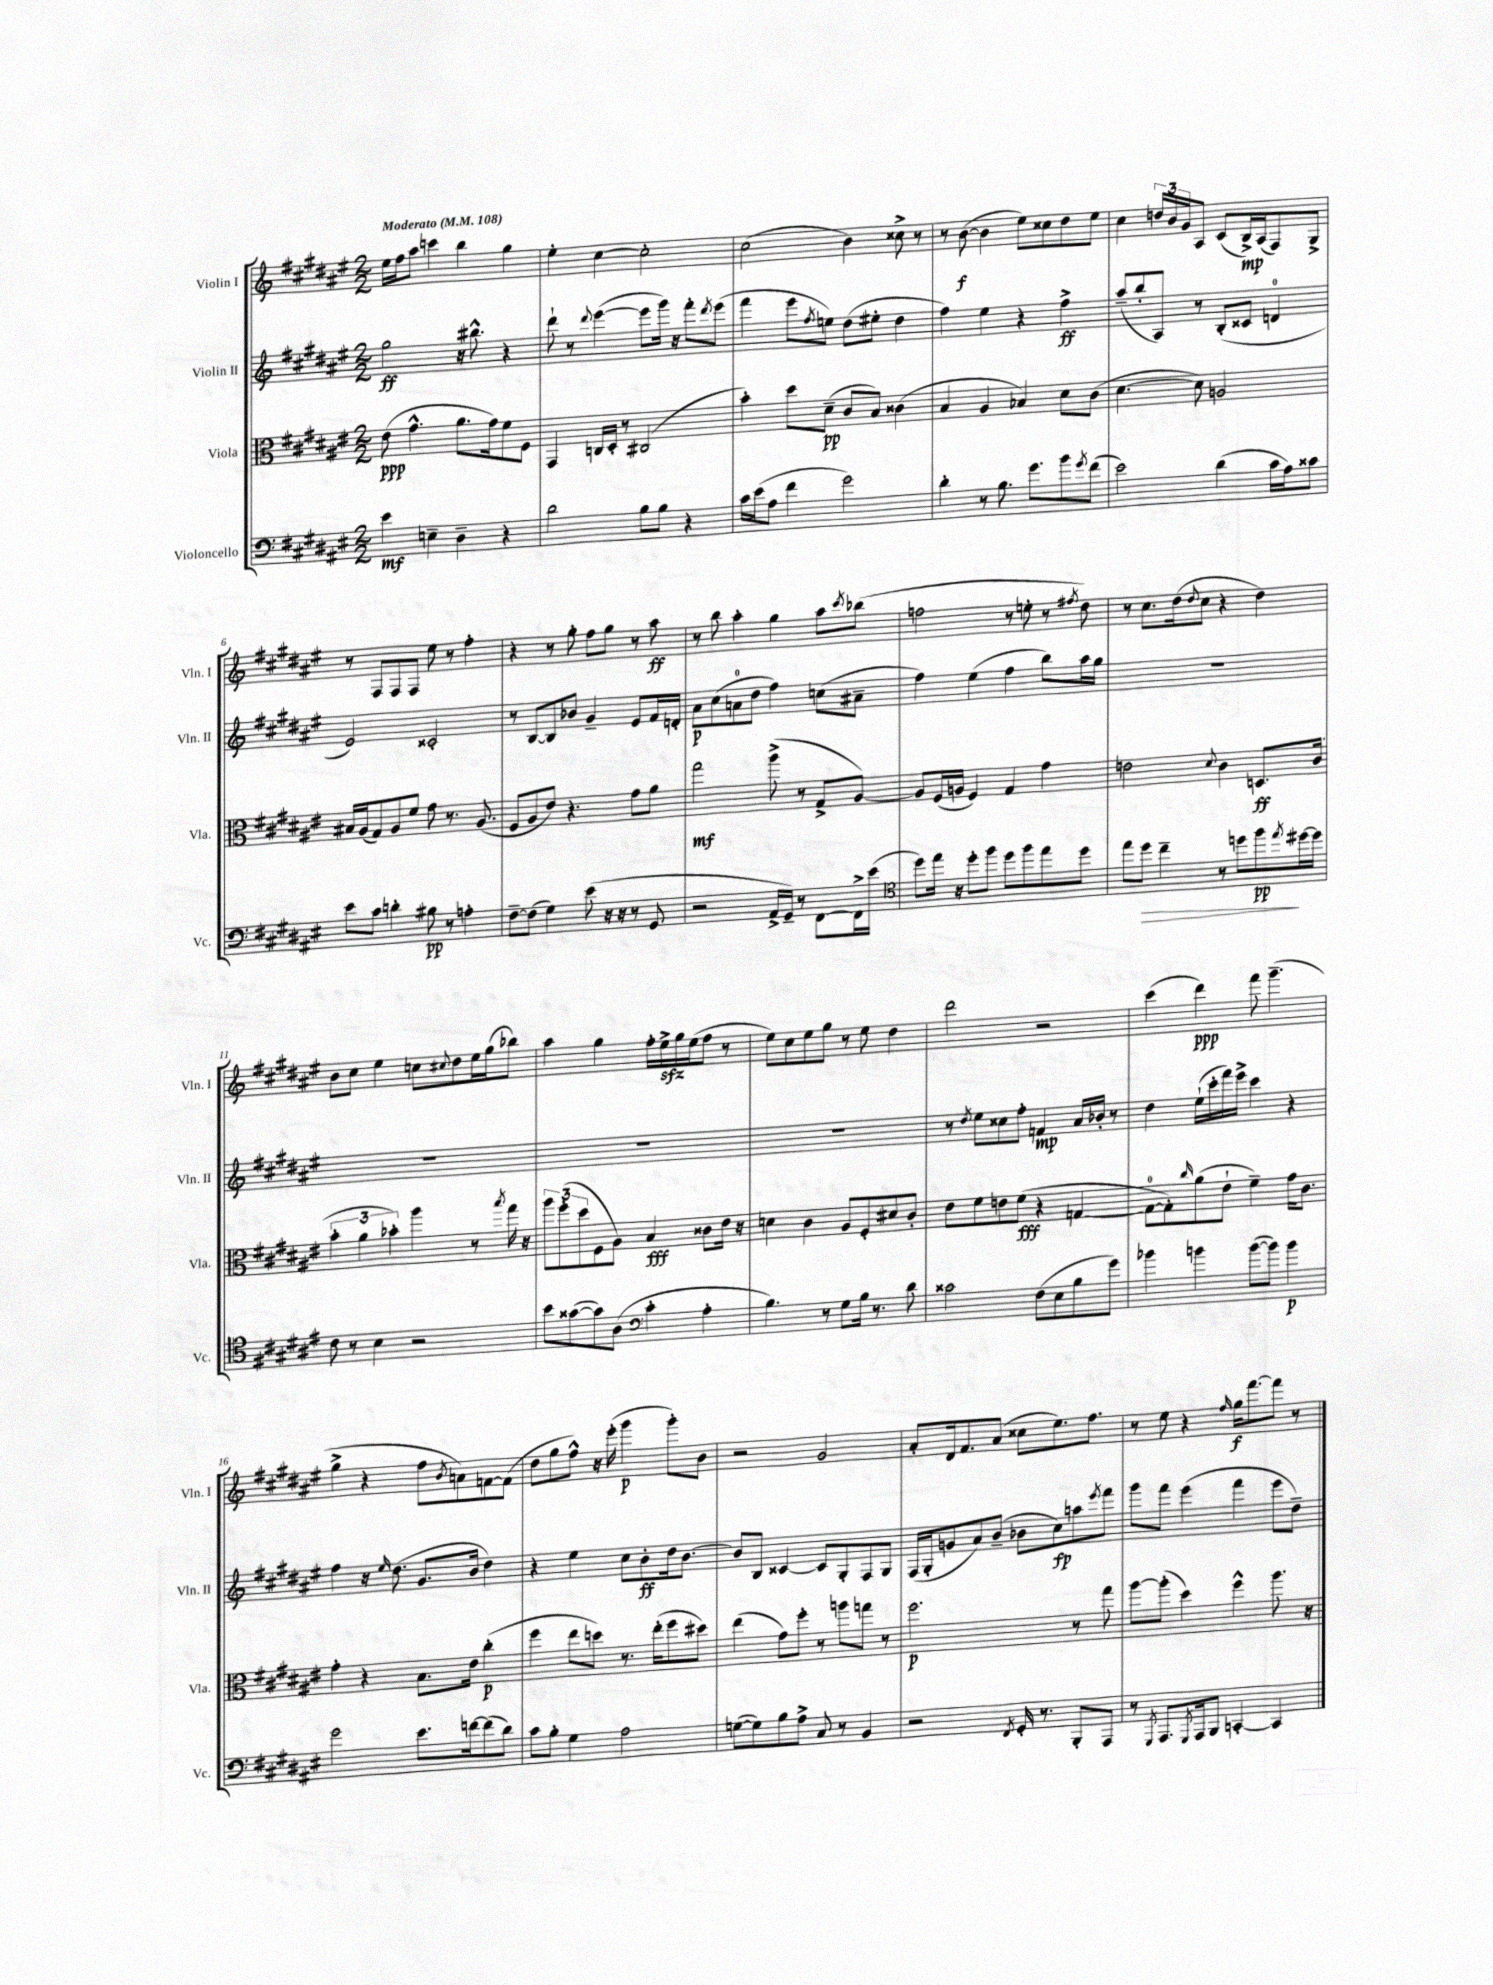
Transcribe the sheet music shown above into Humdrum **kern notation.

**kern	**dynam	**kern	**dynam	**kern	**dynam	**kern	**dynam
*part4	*part4	*part3	*part3	*part2	*part2	*part1	*part1
*staff4	*staff4	*staff3	*staff3	*staff2	*staff2	*staff1	*staff1
*I"Violoncello	*	*I"Viola	*	*I"Violin II	*	*I"Violin I	*
*I'Vc.	*	*I'Vla.	*	*I'Vln. II	*	*I'Vln. I	*
*clefF4	*	*clefC3	*	*clefG2	*	*clefG2	*
*k[f#c#g#d#a#e#]	*	*k[f#c#g#d#a#e#]	*	*k[f#c#g#d#a#e#]	*	*k[f#c#g#d#a#e#]	*
*M2/2	*	*M2/2	*	*M2/2	*	*M2/2	*
*MM108	*	*MM108	*	*MM108	*	*MM108	*
=1	=1	=1	=1	=1	=1	=1	=1
!	!	!	!	!	!	!LO:TX:a:B:t=Moderato	!
4e#\	mf	(8e#\	ppp	2gg#\	ff	16ee#\LL	.
.	.	.	.	.	.	16ff#\J	.
.	.	4.g#^^\	.	.	.	8aa#\J	.
4En~\	.	.	.	.	.	4cccn\	.
4D#~\	.	8.a#\L	.	16r	.	4bb\	.
.	.	.	.	8.bb#X^^\	.	.	.
.	.	16g#\k)	.	.	.	.	.
4r	.	8f#\	.	4r	.	4gg#\	.
.	.	8F#\J	.	.	.	.	.
=2	=2	=2	=2	=2	=2	=2	=2
2d#\	.	4GG#/	.	8ddd#`\	.	4ee#'\	.
.	.	.	.	8r	.	.	.
.	.	.	.	8qqddd#/	.	.	.
.	.	16Cn/LL	.	([4eee#\	.	[4cc#\	.
.	.	16D#'/JJ	.	.	.	.	.
.	.	8r	.	.	.	.	.
8B\L	.	(2C#X/	.	8eee#\L]	.	2cc#'\]	.
8B\J	.	.	.	16ggg#\Jk)	.	.	.
.	.	.	.	16r	.	.	.
4r	.	.	.	8fff#'\L	.	.	.
.	.	.	.	8qddd#/	.	.	.
.	.	.	.	(8eee#\J	.	.	.
=3	=3	=3	=3	=3	=3	=3	=3
16c#\LL	.	4b'\)	.	4fff#\	.	(2cc#\	.
(16e#\J	.	.	.	.	.	.	.
8A#\J	.	.	.	.	.	.	.
4f#\	.	8dd#\L	.	8eee#\L	.	.	.
.	.	.	.	8qff#/	.	.	.
.	.	(8d#~\J	pp	8een\J)	.	.	.
2g#\)	.	8c#/L	.	(8dd#\L	.	4b\)	.
.	.	8B/J)	.	8ee#X'\J	.	.	.
.	.	(4c##X\	.	4dd#\	.	8cc##X^\	.
.	.	.	.	.	.	8r	.
=4	=4	=4	=4	=4	=4	=4	=4
4d#'\	.	4B/	.	4ff#\)	.	8r	.
.	.	.	.	.	.	([8b\	f
8r	.	4A#/	.	4ee#\	.	4b\]	.
8.B\	.	.	.	.	.	.	.
.	.	4B-X/)	.	4r	.	8ee#\L)	.
8.g#\L	.	.	.	.	.	.	.
.	.	.	.	.	.	8cc##X\	.
8b\	.	8d#\L	.	4ff#^\	ff	8dd#\	.
8qg#/	.	.	.	.	.	.	.
(8f#\J	.	(8c#\J	.	.	.	8ee#\J	.
=5	=5	=5	=5	=5	=5	=5	=5
2e#\)	.	[4.d#\	.	(8aa#~/L	.	4cc#\	.
.	.	.	.	8bb'/	.	.	.
.	.	.	.	8A#/J)	.	24ddn/LL	.
.	.	.	.	.	.	24b/	.
.	.	.	.	.	.	24g#/J	.
.	.	8d#\])	.	8r	.	8A#/J	.
(4d#\	.	2An/	.	(8B'/L	.	(8c#/L	.
.	.	.	.	8c##X/J	.	16B^/L)	mp
.	.	.	.	.	.	(16A#/J	.
16c#\LL	.	.	.	4dn/	.	8F#/)	.
16A#\J)	.	.	.	.	.	.	.
8c##X\J	.	.	.	.	.	8G#^/J	.
!!LO:LB:g=z
=6	=6	=6	=6	=6	=6	=6	=6
8e#\L	.	16B#X/LL	.	2e#/)	.	8r	.
.	.	(16A#/J	.	.	.	.	.
8c#\J	.	8G#/)	.	.	.	8F#/L	.
4dn'\	.	8A#/	.	.	.	8F#/	.
.	.	8f#/J	.	.	.	8F#/J	.
8B#X\	pp	8g#\	.	2c##X'/	.	8ee#\	.
8r	.	8.r	.	.	.	8r	.
4An'\	.	.	.	.	.	4ff#'\	.
.	.	(8.A#/	.	.	.	.	.
=7	=7	=7	=7	=7	=7	=7	=7
[8F#~\L	.	8F#/L	.	8r	.	4r	.
(8F#\J]	.	8A#/	.	[8B/L	.	.	.
4G#\)	.	8e#/J)	.	8B/]	.	8r	.
.	.	4.r	.	8b-X/J	.	8gg#'\	.
(8e#\	.	.	.	4g#~/	.	8ff#\L	.
16r	.	.	.	.	.	8gg#\J	.
16r	.	.	.	.	.	.	.
8r	.	8g#\L	.	8e#/L	.	8r	.
8GG#/	.	8a#\J	.	16f#/L	.	8aa#\	ff
.	.	.	.	16dn'/JJ	.	.	.
=8	=8	=8	=8	=8	=8	=8	=8
2r	.	2gg#\	mf	8a#\L	p	8r	.
.	.	.	.	(8cc#\	.	8bb\	.
.	.	.	.	8an\	.	4aa#'\	.
.	.	.	.	8dd#\J	.	.	.
16AA#^/LL	.	(8aa#^\	.	4ff#\)	.	4gg#\	.
16GG#~/JJ)	.	.	.	.	.	.	.
8r	.	8r	.	.	.	.	.
[8FF#\L	.	8G#^/L	.	(8ccn\L	.	8aa#\L	.
.	.	.	.	.	.	8qccc#/	.
16FF#^\L]	.	[8A#/J)	.	8a#X~\J	.	(8bb-X\J	.
(16e#\JJ	.	.	.	.	.	.	.
=9	=9	=9	=9	=9	=9	=9	=9
*clefC4	*	*	*	*	*	*	*
8dd#\L)	.	8A#/L]	.	4ff#\)	.	2ffn\	.
16ee#\Jk	.	(16F#/L	.	.	.	.	.
16r	.	16An/JJ	.	.	.	.	.
8dd#'\L	.	4F#/)	.	(4ee#\	.	.	.
8ff#\J	.	.	.	.	.	.	.
8dd#\L	.	4G#/	.	4ff#\	.	8r	.
8ff#\	.	.	.	.	.	8een'\	.
8ee#\	.	4g#\	.	8bb\L)	.	8r	.
.	.	.	.	.	.	8qff#X/	.
8dd#\J	.	.	.	16aa#\L	.	8dd#\)	.
.	.	.	.	16gg#\JJ	.	.	.
=10	=10	=10	=10	=10	=10	=10	=10
8ee#\L	.	2en\	.	1r	.	8r	.
!	!LO:HP:b	!	!	!	!	!	!
8dd#\J	>	.	.	.	.	8.cc#\L	.
4cc#~\	.	.	.	.	.	.	.
.	.	.	.	.	.	(16dd#\k	.
.	.	.	.	.	.	8qqdd#/	.
.	.	.	.	.	.	8cc#\J	.
.	.	8qqd#/	.	.	.	.	.
8r	.	4c#\	.	.	.	4r	.
8ddn\L	.	.	.	.	.	.	.
8ff#\	pp	8.Dn/L	ff	.	.	4dd#\)	.
8qee#/	.	.	.	.	.	.	.
[16dd#X\L	]	.	.	.	.	.	.
16dd#\JJ]	.	(16c#/Jk	.	.	.	.	.
!!LO:LB:g=z
=11	=11	=11	=11	=11	=11	=11	=11
8c#\	.	6b'\	.	1r	.	8b\L	.
8r	.	.	.	.	.	8cc#\J	.
.	.	6a#\	.	.	.	.	.
4B\	.	.	.	.	.	4ee#\	.
.	.	6b-X'\)	.	.	.	.	.
2r	.	4aa#\	.	.	.	8ccn\L	.
.	.	.	.	.	.	8qqcc#X/	.
.	.	.	.	.	.	8dd#\	.
.	.	8r	.	.	.	16ee#\L	.
.	.	.	.	.	.	(16gg#\J	.
.	.	8qbb/	.	.	.	.	.
.	.	16gg#\	.	.	.	8bb-X\J)	.
.	.	16r	.	.	.	.	.
=12	=12	=12	=12	=12	=12	=12	=12
8b\L	.	12aa#\L	.	1r	.	4aa#\	.
.	.	(12ff#'\	.	.	.	.	.
([8g##X\	.	.	.	.	.	.	.
.	.	12dd#\	.	.	.	.	.
8g##\])	.	8F#\	.	.	.	4gg#\	.
(8A#\J	.	8A#\J)	.	.	.	.	.
*clefF4	*	*	*	*	*	*	*
4c#'\	.	4B/	fff	.	.	16ff#'\LL	.
.	.	.	.	.	.	16ee#zz^\	.
.	.	.	.	.	.	16gg#\	.
.	.	.	.	.	.	(16ee#\J	.
4A#'\	.	8c##X\L	.	.	.	8ff#\J	.
.	.	16e#\Jk	.	.	.	8r	.
.	.	16r	.	.	.	.	.
=13	=13	=13	=13	=13	=13	=13	=13
4.B\)	.	4dn\	.	1r	.	8ee#\L)	.
.	.	.	.	.	.	8cc#\	.
.	.	4c#\	.	.	.	8ee#\	.
8r	.	.	.	.	.	8gg#\J	.
8G#\L	.	8A#/L	.	.	.	8r	.
16B\Jk	.	8F#'/	.	.	.	8ee#\	.
8.r	.	.	.	.	.	.	.
.	.	8d#X/	.	.	.	4dd#\	.
8d#\	.	8c#'/J	.	.	.	.	.
=14	=14	=14	=14	=14	=14	=14	=14
2c##X\	.	8e#\L	.	8r	.	2ddd#\	.
.	.	.	.	8qdd#/	.	.	.
.	.	8f#\	.	8ee#\L	.	.	.
.	.	8en\	.	8cc##X\	.	.	.
.	.	(8f#\J	fff	8ff#'\J	.	.	.
(8F#\L	.	4r	.	4fn/	mp	2r	.
8E#\	.	.	.	.	.	.	.
8B\	.	[4Gn/	.	16a#/LL	.	.	.
.	.	.	.	16b-X'/JJ	.	.	.
8g#\J)	.	.	.	8r	.	.	.
=15	=15	=15	=15	=15	=15	=15	=15
4b-X\	.	8G\L_	.	4dd#\	.	(4ccc#\	.
.	.	8G'\])	.	.	.	.	.
.	.	16qqcc#/	.	.	.	.	.
4bn\	.	(8a#\	.	(16ee#`\LL	.	4ddd#\)	ppp
.	.	.	.	16ccc#'\	.	.	.
.	.	8e#`\J	.	16fff#\)	.	.	.
.	.	.	.	16eee#^\JJ	.	.	.
([8b\L	.	4f#~\)	.	4ccc#\	.	8fff#\	.
8b\J])	.	.	.	.	.	(4.ggg#~\	.
4b\	p	16g#\KL	.	4r	.	.	.
.	.	8.c#\J	.	.	.	.	.
!!LO:LB:g=z
=16	=16	=16	=16	=16	=16	=16	=16
2g#\	.	4g#'\	.	4ff#\	.	4gg#^\	.
.	.	4r	.	16r	.	4r	.
.	.	.	.	16qqee#/	.	.	.
.	.	.	.	(8.dd#\	.	.	.
8.e#\L	.	8.B\L	.	8.g#/L	.	8ff#\L	.
.	.	.	.	.	.	8qb/	.
.	.	.	.	.	.	8an\)	.
[16fn\k	.	16e#\Jk	.	16b/Jk	.	.	.
(8f\]	.	(4cc#'\	p	4dd#\)	.	[8fn\	.
8d#\J)	.	.	.	.	.	(8f\J]	.
=17	=17	=17	=17	=17	=17	=17	=17
8c#\L	.	4ff#\	.	4r	.	8dd#\L	.
8B'\J	.	.	.	.	.	8gg#\	.
4G#\	.	8ee#\L	.	4ee#\	.	8ff#^^\J)	.
.	.	8ddn\J)	.	.	.	16r	.
.	.	.	.	.	.	(16eee#'\	.
2A#\	.	8.r	.	8cc#\L	.	4ggg#\	p
.	.	.	.	8b'\	ff	.	.
.	.	(16ee#'\KL	.	.	.	.	.
.	.	8ff#\	.	16dd#\k	.	8ggg#'\L)	.
.	.	.	.	[8.b\J	.	.	.
.	.	8dd#X\J)	.	.	.	8b\J	.
=18	=18	=18	=18	=18	=18	=18	=18
([8Gn\L	.	(4ee#\	.	8b/L]	.	2r	.
8G\])	.	.	.	8B/J	.	.	.
8B\	.	8g#\L)	.	[4c##X/	.	.	.
8A#^\J	.	8ff#'\J	.	.	.	.	.
8C#/	.	8r	.	8c##/L]	.	2g#/	.
8r	.	8aan\L	.	8G#'/	.	.	.
4BB/	.	8ggn\J	.	8F#/	.	.	.
.	.	8r	.	8G#/J	.	.	.
=19	=19	=19	=19	=19	=19	=19	=19
2r	.	2.ff#\	p	(16F#/LL	.	8a#'/L	.
.	.	.	.	16G#'/J	.	.	.
.	.	.	.	8gn/	.	16d#/k	.
.	.	.	.	.	.	8.f#/	.
.	.	.	.	8a#/)	.	.	.
.	.	.	.	(8b~/J	.	(8a#/J	.
8qFF#/	.	.	.	.	.	.	.
16GG#'/	.	.	.	8b-X\L	.	8cc##X\L	.
8.r	.	.	.	.	.	.	.
.	.	.	.	8cc#\)	fp	8.ee#\)	.
8BBB'/L	.	8r	.	8aan\	.	.	.
.	.	.	.	.	.	8.ff#\J	.
.	.	.	.	8qeee#/	.	.	.
8AAA#/J	.	8gg#\	.	8fff#\J	.	.	.
=20	=20	=20	=20	=20	=20	=20	=20
8r	.	[8aa#\L	.	8ggg#\L	.	8r	.
8qGGG#/	.	.	.	.	.	.	.
8.AAA#/L	.	(8aa#'\J]	.	8fff#\J	.	8ee#\	.
.	.	4dd#\)	.	(4eee#\	.	4r	.
8qGGG#/	.	.	.	.	.	.	.
16AAA#/k	.	.	.	.	.	.	.
8BBB/J	.	.	.	.	.	.	.
.	.	.	.	.	.	16qqff#/	.
[4CCn'/	.	4ff#^^\	.	4fff#\	.	16gg#\KL	f
.	.	.	.	.	.	[8.fff#\	.
4CC/]	.	8.aa#\	.	8eee#\L	.	8fff#\J]	.
.	.	.	.	8dd#~\J)	.	8r	.
.	.	16r	.	.	.	.	.
==	==	==	==	==	==	==	==
*-	*-	*-	*-	*-	*-	*-	*-
